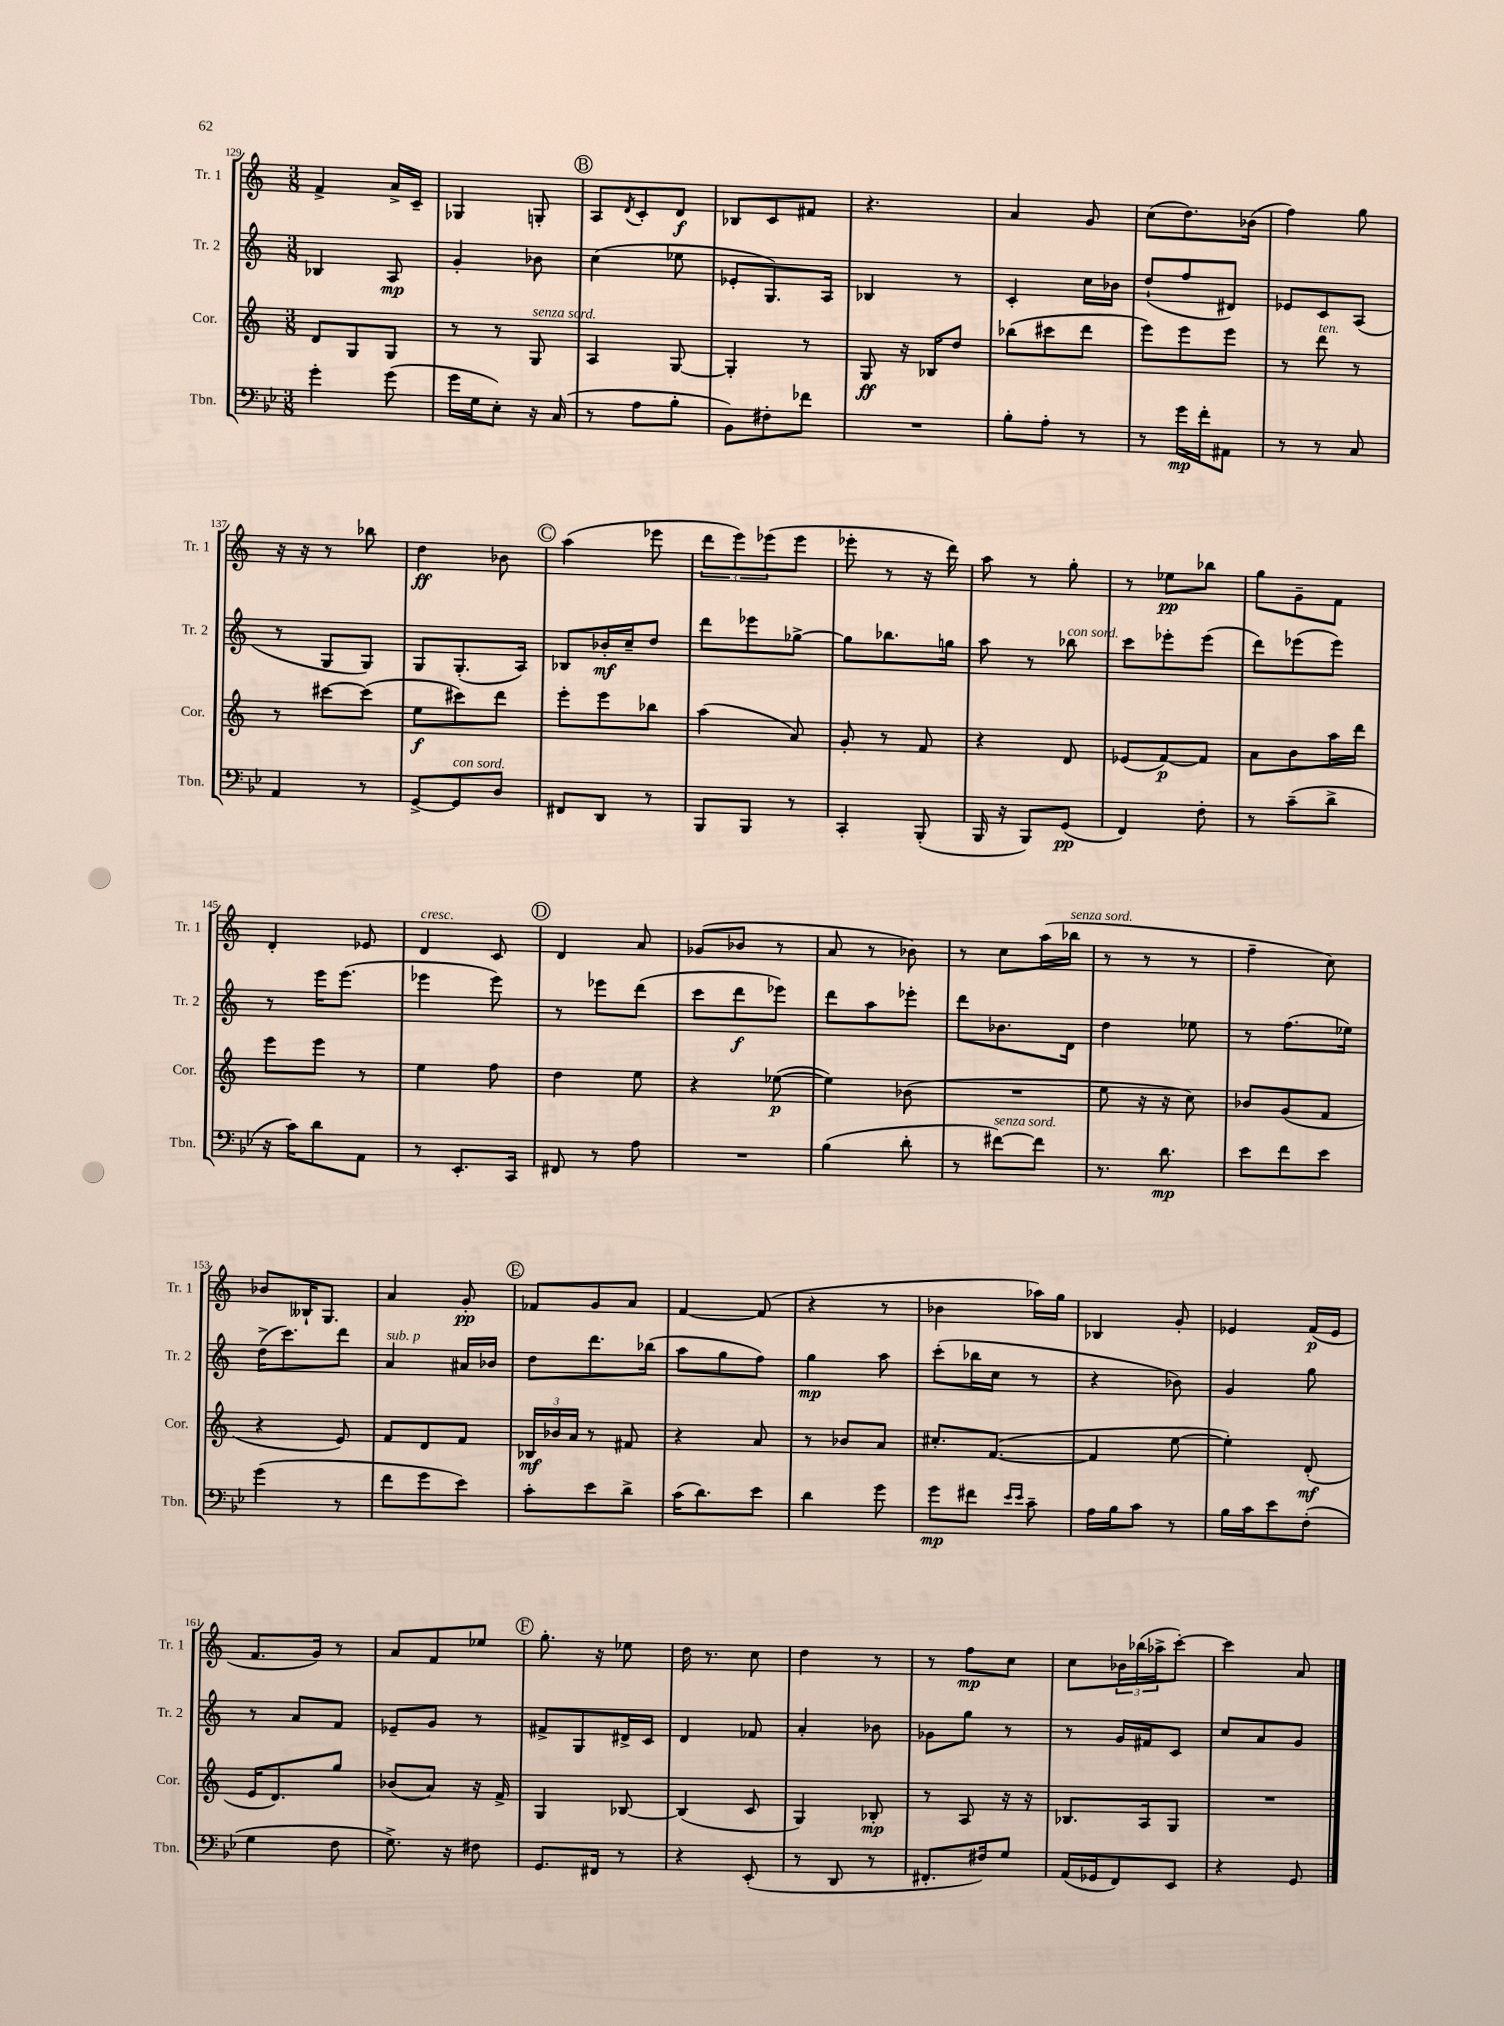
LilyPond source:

<<
\new StaffGroup <<
\new Staff = "s0" \with { instrumentName = "Tr. 1" shortInstrumentName = "Tr. 1" } {
    \clef treble \key c \major \numericTimeSignature \time 3/8
    f'4-> a'16-> c'16-- |
    ges4 g8-. |
    \mark \markup { \circle "B" } a8 \acciaccatura { d'8 } c'8-. d'8\f |
    bes8 c'8 fis'8 |
    r4. |
    a'4 g'8 |
    c''8( d''8.) bes'16( |
    f''4) g''8 |
    r16 r16 r8 bes''8 |
    d''4\ff bes'8 |
    \mark \markup { \circle "C" } a''4( ees'''8 |
    \tuplet 3/2 { d'''8 e'''8) ees'''8( } ees'''8 |
    ees'''8-. r8 r16 d'''16) |
    a''8 r8 g''8-. |
    r8 ees''8\pp bes''8 |
    g''8 g'8-- f'8 |
    d'4-. ees'8 |
    d'4^\markup { \italic "cresc." } c'8 |
    \mark \markup { \circle "D" } d'4 a'8 |
    ges'8( bes'8 r8 |
    a'8 r8 bes'8) |
    r8 c''8 a''16( bes''16^\markup { \italic "senza sord." } |
    r8 r8 r8 |
    f''4-- c''8) |
    bes'8 beses16-! g8. |
    a'4 g'8-.\pp |
    \mark \markup { \circle "E" } fes'8 g'8 a'8 |
    f'4~ f'8( |
    r4 r8 |
    bes'4 aes''16) g''16 |
    bes4 g'8-. |
    ees'4 f'16\p( ees'16 |
    f'8. g'16) r8 |
    a'8 f'8 ees''8 |
    \mark \markup { \circle "F" } g''8.-. r16 ees''8 |
    d''16 r8. c''8 |
    d''4 r8 |
    r8 f''8\mp c''8 |
    c''8 \tuplet 3/2 { bes'16 bes''16( aes''16-> } c'''8~-.) |
    c'''4 a'8 \bar "|." |
}
\new Staff = "s1" \with { instrumentName = "Tr. 2" shortInstrumentName = "Tr. 2" } {
    \clef treble \key c \major \numericTimeSignature \time 3/8
    bes4 a8\mp |
    g'4-. bes'8 |
    \mark \markup { \circle "B" } c''4( ees''8 |
    ees'8-. g8.) a16 |
    bes4 r8 |
    c'4-. c''16 bes'16 |
    d''8-!( f''8 dis'8) |
    ees'8 c'8 a8( |
    r8 g8 g8) |
    g8 g8.-.( a16) |
    \mark \markup { \circle "C" } bes8 bes'16-.\mf c''16-- d''8 |
    d'''8 ees'''8 ges''8~-> |
    ges''8 bes''8. g''16 |
    a''8 r8 bes''8^\markup { \italic "con sord." } |
    c'''8 ees'''8-. ees'''8( |
    d'''8) ees'''8( ees'''8) |
    r8 e'''16 e'''8.( |
    ees'''4 ees'''8) |
    \mark \markup { \circle "D" } r8 ees'''8 d'''8( |
    c'''8 d'''8\f ees'''8) |
    d'''8 a''8 ees'''8-. |
    d'''8 bes'8. d'16 |
    d''4 ees''8 |
    r8 f''8.( ees''16) |
    d''16->( c'''8.) d'''8 |
    a'4^\markup { \italic "sub. p" } ais'16 bes'16 |
    \mark \markup { \circle "E" } d''8 d'''8. bes''16( |
    a''8 g''8 f''8) |
    g''4\mp a''8 |
    c'''8-.( bes''16 c''16 r8 |
    r4 bes'8) |
    g'4 g''8 |
    r8 a'8 f'8 |
    ees'8-- g'8 r8 |
    \mark \markup { \circle "F" } fis'8-> g8 dis'16-> c'16 |
    d'4 fes'8 |
    a'4-. bes'8 |
    ges'8 g''8 r8 |
    r8 g'16 fis'16 c'8 |
    c''8 a'8 g'8 \bar "|." |
}
\new Staff = "s2" \with { instrumentName = "Cor." shortInstrumentName = "Cor." } {
    \clef treble \key c \major \numericTimeSignature \time 3/8
    d'8 g8 g8 |
    r8 r8 g8^\markup { \italic "senza sord." } |
    \mark \markup { \circle "B" } a4 g8~ |
    g4-. r8 |
    g8\ff r16 bes16 d''8 |
    bes''8( cis'''8 d'''8 |
    e'''8) e'''8 e'''8 |
    r8 d'''8^\markup { \italic "ten." } r8 |
    r8 cis'''8~ cis'''8( |
    e''8\f cis'''8) d'''8 |
    \mark \markup { \circle "C" } e'''8-. e'''8 bes''8 |
    a''4( a'8) |
    g'8-. r8 f'8 |
    r4 d'8 |
    ees'8( f'8~\p) f'8 |
    a'8 b'8 a''16 d'''16 |
    e'''8 e'''8 r8 |
    e''4 f''8 |
    \mark \markup { \circle "D" } d''4 e''8 |
    r4 ees''8~\p( |
    ees''4) bes'8( |
    R4. |
    e''8 r16 r16 c''8) |
    bes'8 g'8( f'8 |
    r4 e'8) |
    f'8 d'8 f'8 |
    \mark \markup { \circle "E" } \tuplet 3/2 { bes16\mf bes'16 a'16 } r8 fis'8 |
    r4 a'8 |
    r8 bes'8 a'8 |
    cis''8.-. f'8.~( |
    f'4 e''8~ |
    e''4-.) d'8-.\mf( |
    e'16 d'8.) g''8 |
    bes'8( a'8) r16 f'16-> |
    \mark \markup { \circle "F" } g4 bes8~ |
    bes4( c'8 |
    g4) bes8-.\mp |
    r8 a8 r16 r16 |
    bes8. a16 g8 |
    R4. \bar "|." |
}
\new Staff = "s3" \with { instrumentName = "Tbn." shortInstrumentName = "Tbn." } {
    \clef bass \key bes \major \numericTimeSignature \time 3/8
    g'4-. g'8( |
    g'16 g16 ees8-.) r16 c16( |
    \mark \markup { \circle "B" } r8 a8 bes8-. |
    bes,8) fis8-. fes'8 |
    R4. |
    bes8-. a8-. r8 |
    r8 g'16\mp f'16-. ais,8 |
    r8 r8 c8 |
    a,4 r8 |
    g,8~-> g,8^\markup { \italic "con sord." } d8 |
    \mark \markup { \circle "C" } fis,8 d,8 r8 |
    bes,,8 bes,,8 r8 |
    c,4-. bes,,8-.( |
    bes,,16 r16 bes,,8) g,8\pp( |
    f,4) f8-. |
    r8 c'8--( d'8-> |
    r16 c'16) d'8 a,8 |
    r8 ees,8.-. c,16 |
    \mark \markup { \circle "D" } fis,8 r8 a8 |
    R4. |
    bes4( d'8-. |
    r8 fis'8~^\markup { \italic "senza sord." }) fis'8 |
    r8. d'8.\mp |
    ees'8 f'8 ees'8 |
    g'4( r8 |
    f'8 g'8 ees'8) |
    \mark \markup { \circle "E" } c'8-. ees'8 d'8-> |
    c'16( d'8.) ees'8 |
    d'4 g'8 |
    g'8\mp fis'8 \grace { ees'16 ees'16 } c'8-- |
    a16 bes16 c'8 r8 |
    bes16 c'16 ees'8 f8-.( |
    g4 f8 |
    g8.->) r16 fis8 |
    \mark \markup { \circle "F" } g,8. fis,16 r8 |
    r4 ees,8-.( |
    r8 d,8 r8 |
    fis,8.-. fis16) g8 |
    a,16( ges,16 f,8) ees,8 |
    r4 g,8 \bar "|." |
}
>>
>>
\layout { \context { \Score currentBarNumber = #129 } }
